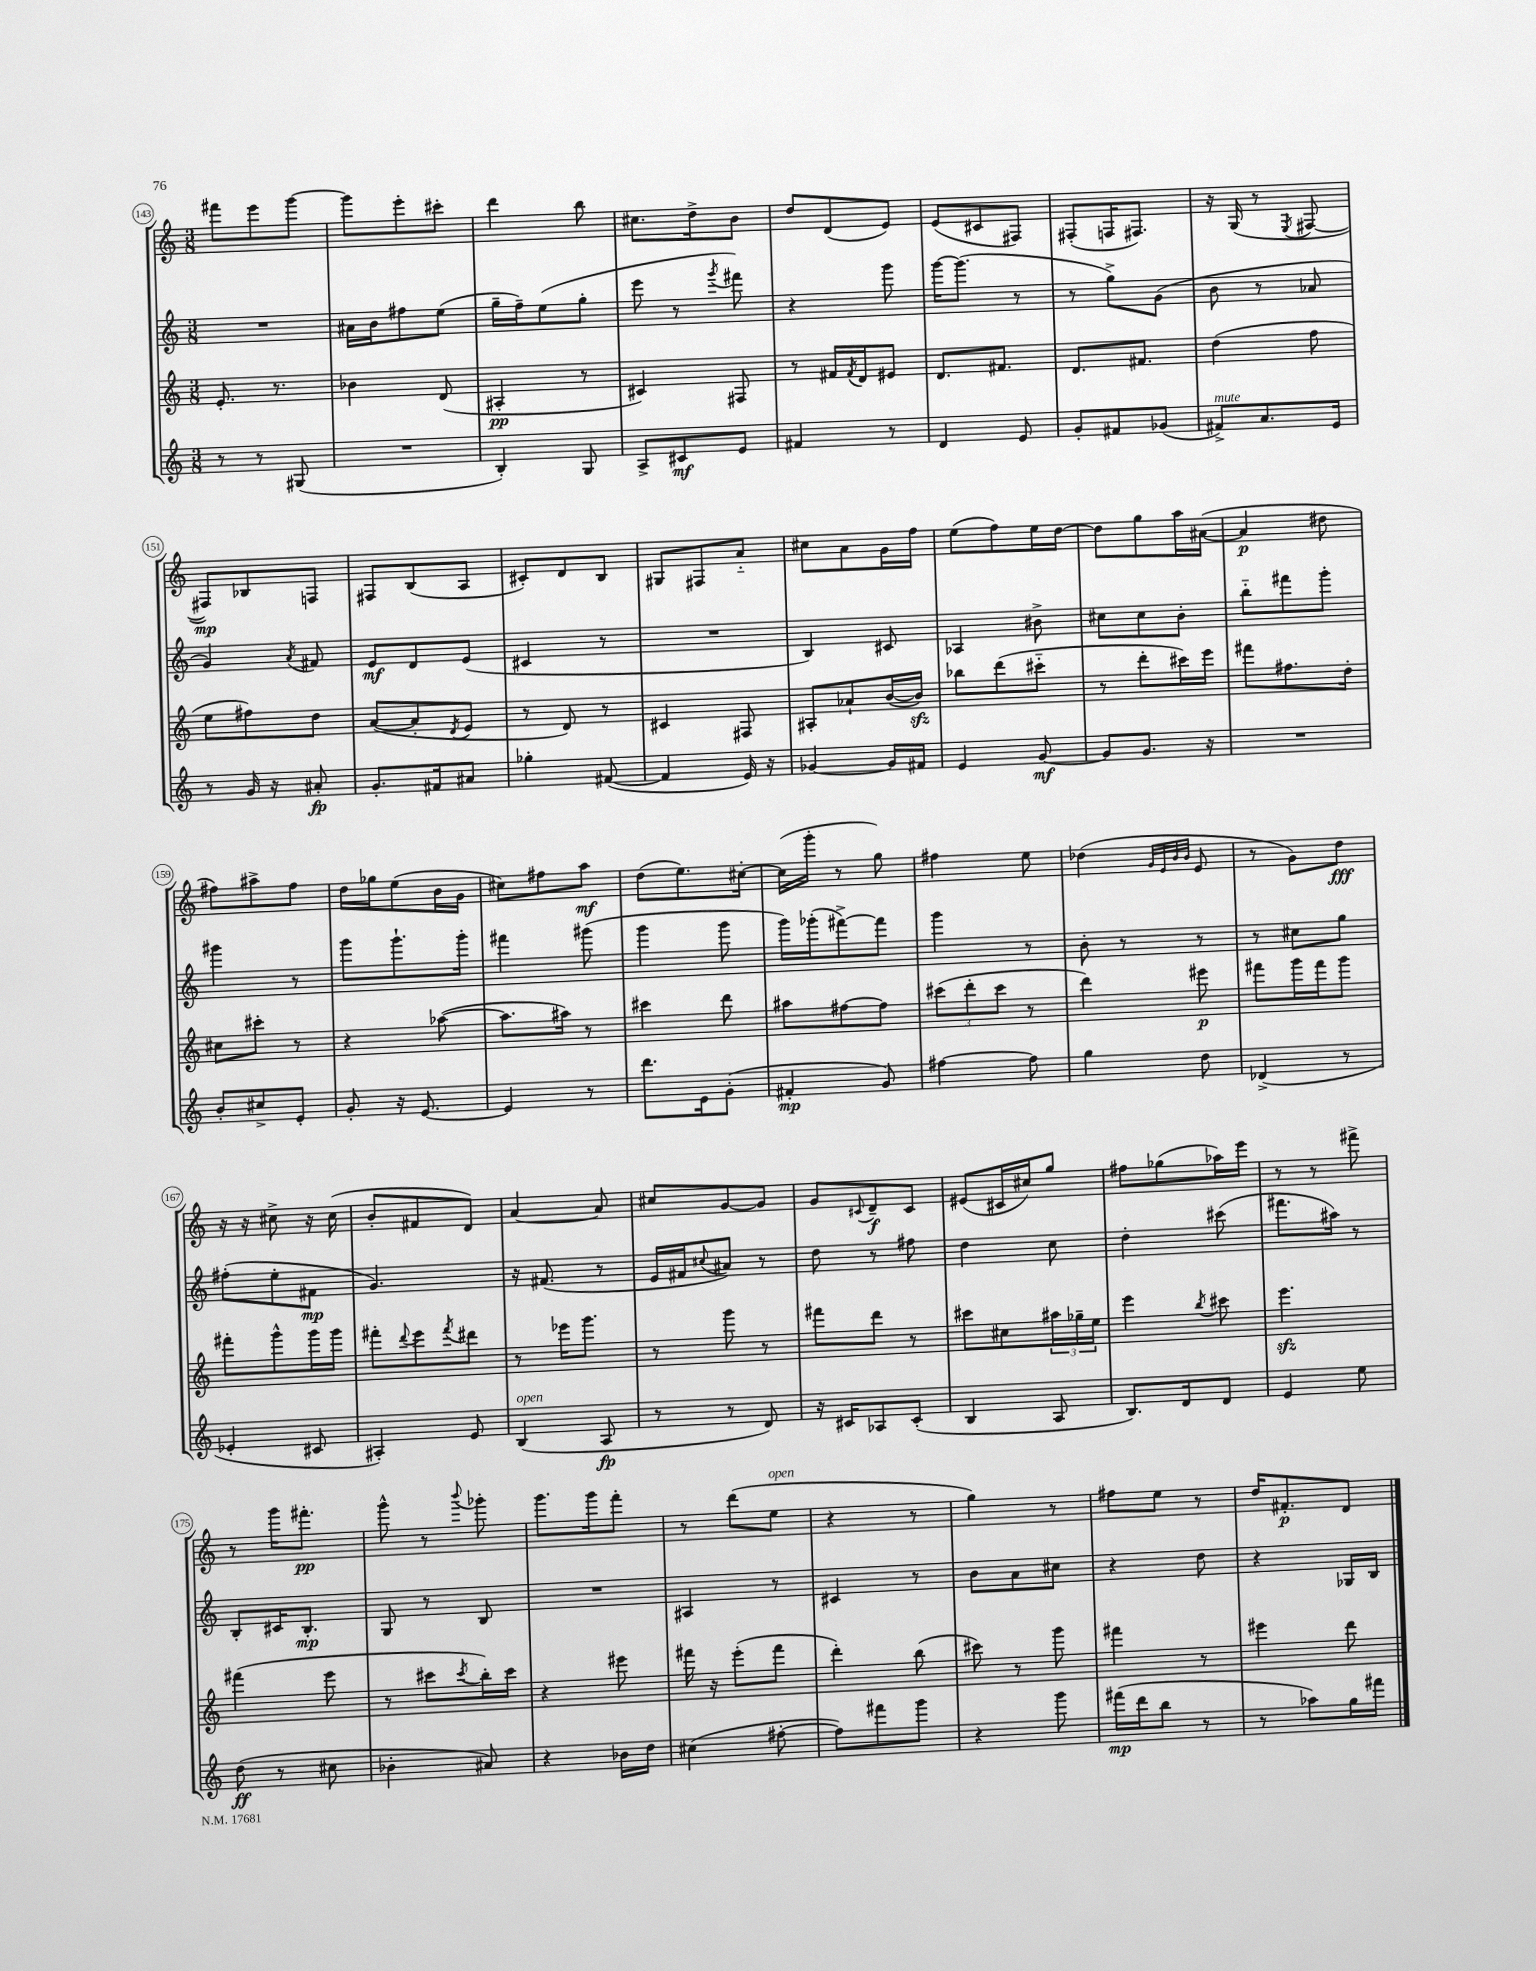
<<
\new StaffGroup <<
\new Staff = "s0" {
    \clef treble \key c \major \numericTimeSignature \time 3/8
    fis'''8 e'''8 g'''8~ |
    g'''8 e'''8-. cis'''8-. |
    d'''4 b''8 |
    cis''8. d''16-> b'8 |
    d''8 d'8( e'8) |
    e'8( cis'8 fis8) |
    fis8-.( f16 fis8.) |
    r16 g16( r8 \acciaccatura { e8 } fis8~ |
    fis8\mp) bes8 f8 |
    fis8 b8( a8 |
    cis'8-.) d'8 b8 |
    gis8 fis8 a'8-_ |
    cis''8 a'8 g'16 f''16 |
    e''8( f''8) e''16 d''16~ |
    d''8 g''8 a''16 ais'16~( |
    ais'4\p dis''8 |
    fis''8) ais''8-> fis''8 |
    d''16 ges''16 e''8( b'16 g'16 |
    cis''8) fis''8 a''8\mf |
    d''8( e''8.) cis''16~-. |
    cis''16( g'''16-. r8 g''8) |
    fis''4 e''8 |
    des''4( \grace { g'32 e'32 b'32 b'32 } e'8 |
    r8 g'8) d''8\fff |
    r16 r16 cis''8-> r16 cis''16( |
    b'8-. fis'8 d'8) |
    a'4~ a'8 |
    cis''8 g'8~ g'8 |
    g'8 \appoggiatura { cis'8 } d'8--\f cis'8 |
    eis'8( cis'16 cis''16) g''8 |
    fis''8 ges''8( aes''16) e'''16 |
    r8 r8 fis'''8-> |
    r8 g'''16 fis'''8.-.\pp |
    g'''8-^ r8 \appoggiatura { b'''8 } ges'''8-. |
    g'''8. g'''16 f'''8-. |
    r8 d'''8( e''8^\markup { \italic "open" } |
    r4 r8 |
    g''4) r8 |
    fis''8 e''8 r8 |
    d''16 fis'8.-.\p d'8 \bar "|." |
}
\new Staff = "s1" {
    \clef treble \key c \major \numericTimeSignature \time 3/8
    R4. |
    ais'16 b'16 fis''8 e''8( |
    g''16-- f''16--) e''8( g''8-. |
    e'''8 r8 \acciaccatura { g'''8 } fis'''8) |
    r4 g'''8 |
    g'''16~ g'''8.( r8 |
    r8 g''8->) g'8( |
    b'8 r8 aes'8 |
    g'4) \acciaccatura { a'8 } fis'8 |
    e'8\mf d'8 e'8( |
    cis'4 r8 |
    R4. |
    b4) cis'8 |
    aes4 bis'8-> |
    cis''8 cis''8 b'8-. |
    b''8-_ fis'''8 g'''8-. |
    gis'''4 r8 |
    g'''8 g'''8.-! g'''16-. |
    fis'''4 gis'''8( |
    g'''4 g'''8 |
    g'''16) ges'''16-.( fis'''8~->) fis'''8 |
    g'''4 r8 |
    b'8-. r8 r8 |
    r8 cis''8 g''8 |
    fis''8-.( e''8-. fis'8\mp |
    g'4.) |
    r16 fis'8.( r8 |
    e'16 fis'16 \appoggiatura { cis''8 } ais'8) r8 |
    d''8 r8 fis''8 |
    d''4 c''8 |
    d''4-. cis'''8( |
    fis'''8. ais''16) r8 |
    b8-. cis'16 b8.-.\mp |
    g8 r8 b8 |
    R4. |
    ais4 r8 |
    cis'4 r8 |
    b'8 a'8 cis''8 |
    r4 d''8 |
    r4 ges16 b16 \bar "|." |
}
\new Staff = "s2" {
    \clef treble \key c \major \numericTimeSignature \time 3/8
    e'8.-. r8. |
    bes'4 d'8( |
    ais4-.\pp r8 |
    cis'4) fis8 |
    r8 fis'16 \acciaccatura { fis'8 } d'16 eis'8 |
    d'8. fis'8. |
    d'8. fis'8. |
    d''4( f''8 |
    e''8 fis''8) d''8 |
    a'8~( a'8-. \acciaccatura { d'8 } e'8 |
    r8 d'8) r8 |
    cis'4 fis8 |
    ais8-. aes'8-! b'16~( b'16\sfz) |
    bes''8 d'''8( cis'''8-_ |
    r8 d'''8-. cis'''16) e'''16 |
    fis'''8 fis''8. d''16-. |
    cis''8 cis'''8-. r8 |
    r4 aes''8~( |
    aes''8. ais''16) r8 |
    cis'''4 d'''8 |
    ais''8 fis''8~ fis''8 |
    \tuplet 3/2 { cis'''8( d'''8-. cis'''8 } r8 |
    d'''4) eis'''8\p |
    fis'''8 g'''16 fis'''16 g'''8 |
    fis'''8-. g'''8-^ g'''16 g'''16 |
    fis'''8-. \appoggiatura { d'''8 } e'''8 \acciaccatura { fis'''8 } dis'''8 |
    r8 ees'''16 g'''8. |
    r8 g'''8 r8 |
    fis'''8 d'''8 r8 |
    cis'''8 cis''8 \tuplet 3/2 { ais''16 ges''16-- e''16 } |
    e'''4 \acciaccatura { b''8 } cis'''8 |
    e'''4.\sfz |
    fis'''4( e'''8 |
    r8 cis'''8 \acciaccatura { cis'''8 } b''16-.) cis'''16 |
    r4 eis'''8 |
    fis'''16 r16 e'''8-.( fis'''8 |
    d'''4-.) b''8( |
    cis'''8) r8 g'''8 |
    fis'''4 r8 |
    eis'''4 d'''8 \bar "|." |
}
\new Staff = "s3" {
    \clef treble \key c \major \numericTimeSignature \time 3/8
    r8 r8 gis8( |
    R4. |
    b4-.) g8 |
    a8-> cis'8\mf e'8 |
    fis'4 r8 |
    d'4 e'8 |
    g'8-. fis'8 ges'8( |
    fis'8->^\markup { \italic "mute" }) a'8. e'16 |
    r8 g'16 r16 ais'8-.\fp |
    g'8.-. fis'16 ais'8 |
    ges''4-. fis'8~( |
    fis'4 e'16) r16 |
    ges'4~ ges'16 fis'16 |
    e'4 g'8~\mf |
    g'8 g'8. r16 |
    R4. |
    b'8-. cis''8-> e'8-. |
    g'8-. r16 e'8.~ |
    e'4 r8 |
    d'''8. e'16 g'8-.( |
    fis'4-.\mp g'8) |
    fis''4~ fis''8 |
    g''4 d''8 |
    des'4->( r8 |
    ees'4-. cis'8 |
    ais4-.) e'8 |
    b4^\markup { \italic "open" }( a8\fp |
    r8 r8 d'8) |
    r16 cis'16 aes8 cis'8-.( |
    b4 a8 |
    b8.) d'16 d'8 |
    e'4 e''8 |
    d''8\ff( r8 cis''8 |
    bes'4-. ais'8) |
    r4 bes'16 d''16 |
    cis''4( fis''8~-. |
    fis''8) fis'''8 g'''8 |
    r4 g'''8 |
    fis'''16\mp( d'''16 b''8 r8 |
    r8 aes''8) g''16 fis'''16 \bar "|." |
}
>>
>>
\layout { \context { \Score currentBarNumber = #143 \override BarNumber.stencil = #(make-stencil-circler 0.1 0.3 ly:text-interface::print) } }
